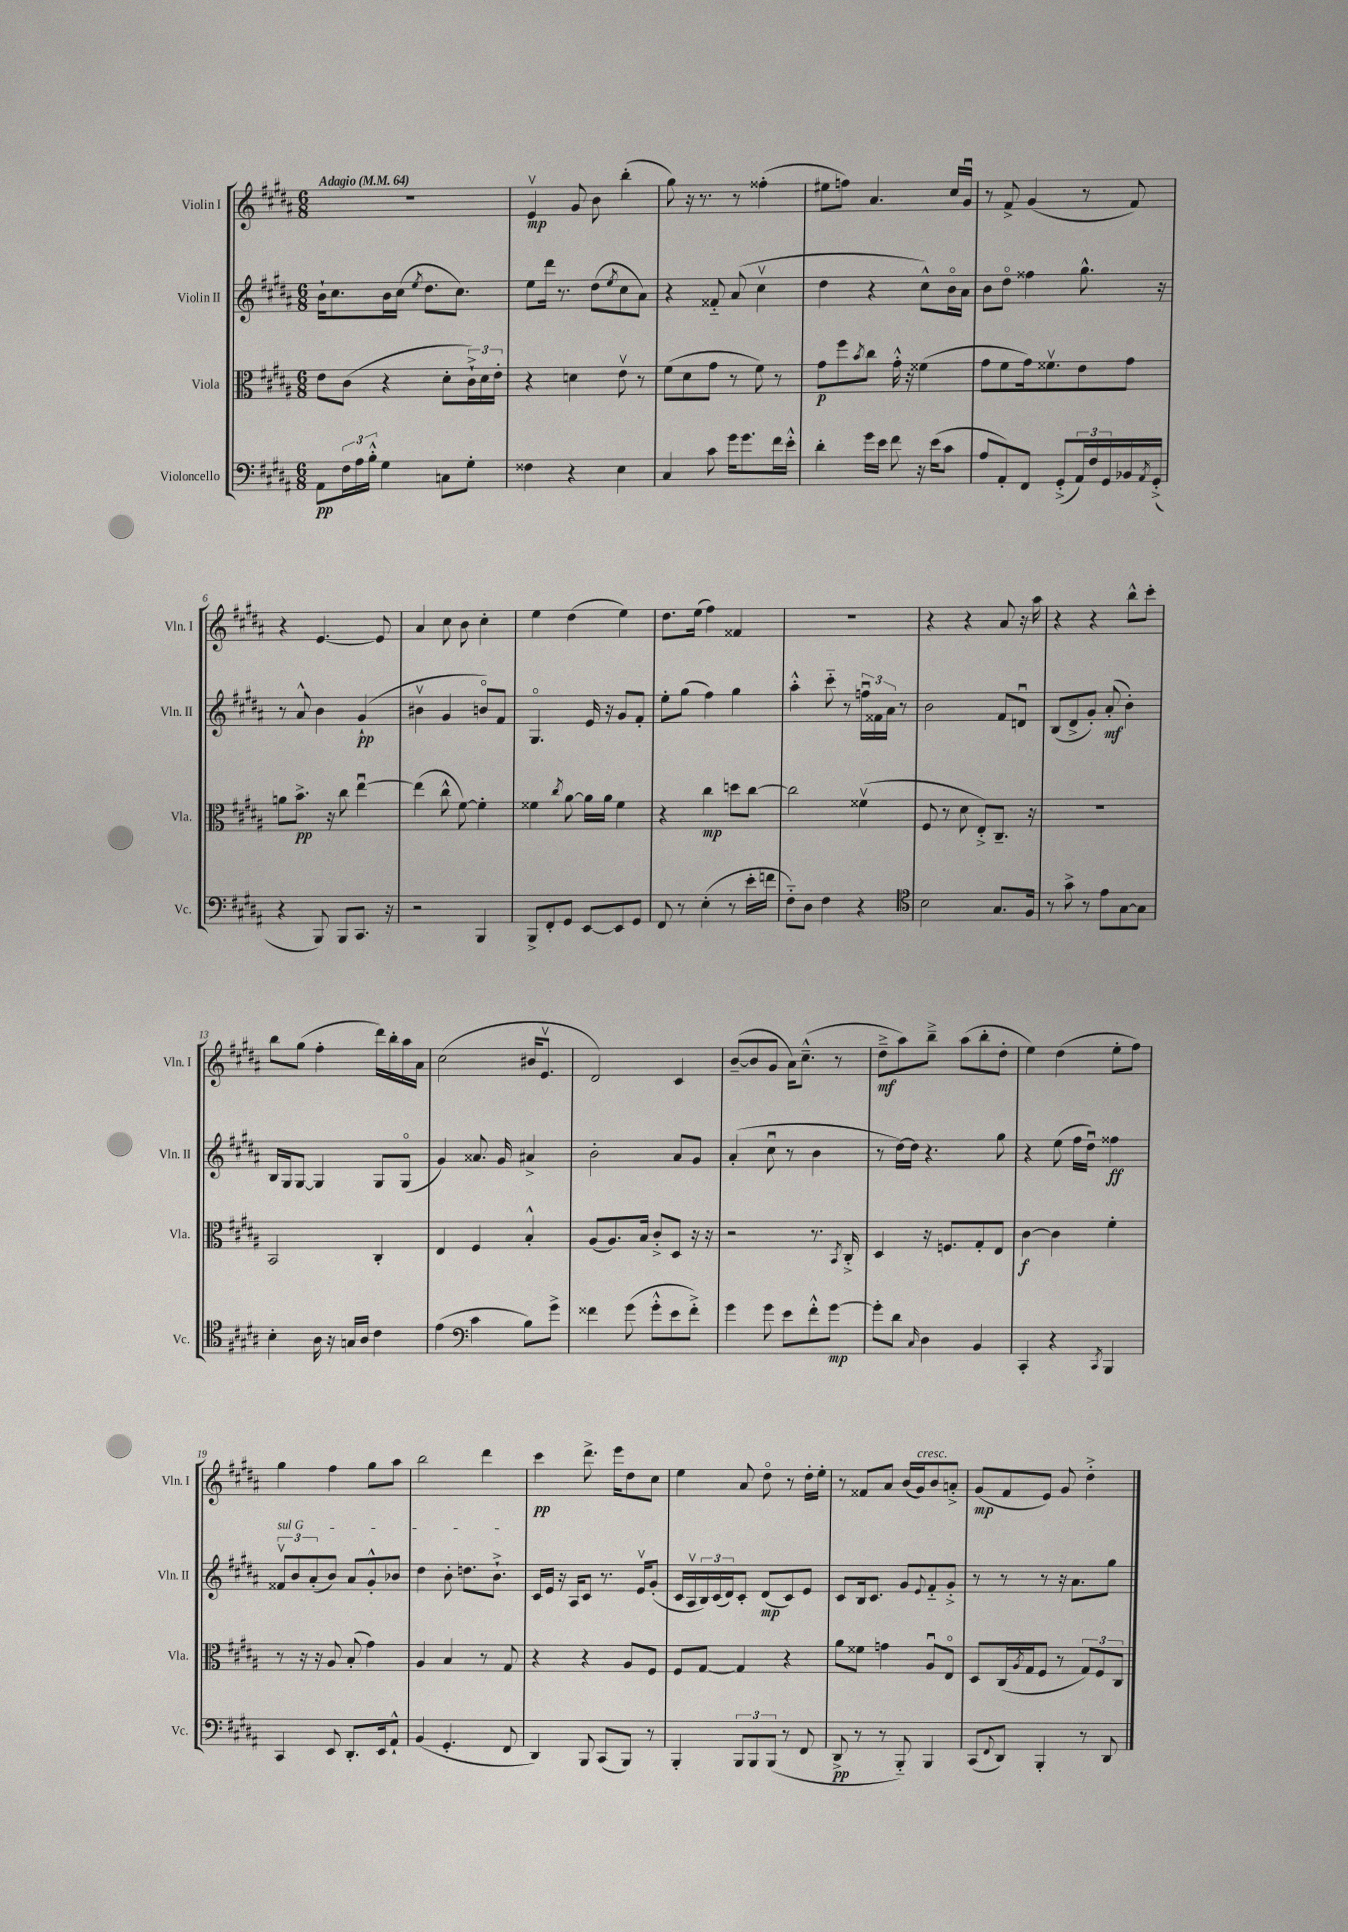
<<
\new StaffGroup <<
\new Staff = "s0" \with { instrumentName = "Violin I" shortInstrumentName = "Vln. I" } {
    \clef treble \key b \major \numericTimeSignature \time 6/8 \tempo "Adagio" 4 = 64
    R2. |
    e'4\upbow\mp gis'8 b'8 b''4-.( |
    gis''8) r16 r8. r8 fisis''4-.( |
    eis''8 f''8) ais'4. cis''16 gis'16\downbow |
    r8 fis'8-> gis'4( r8 fis'8) |
    r4 e'4.~ e'8 |
    ais'4 cis''8 b'8 cis''4-. |
    e''4 dis''4( e''4) |
    dis''8. e''16( fis''4) fisis'4 |
    R2. |
    r4 r4 ais'8 r16 ais''16 |
    r4 r4 b''8-^ cis'''8-. |
    b''8 gis''8( fis''4-. dis'''16) b''16-. ais''16 ais'16 |
    cis''2( bis'16 e'8.\upbow |
    dis'2) cis'4 |
    b'8~--( b'8 gis'8 ais'16) cis''8.---^( r8 |
    dis''8--->\mf ais''8) b''8---> ais''8( b''8-. dis''8-. |
    e''4) dis''4( e''8-. fis''8) |
    gis''4 fis''4 gis''8 ais''8 |
    b''2 dis'''4 |
    cis'''4\pp dis'''8.-> e'''16 dis''8 cis''8 |
    e''4 ais'8 dis''8\flageolet r8 dis''16-. e''16-. |
    r8 fisis'8 ais'8 b'16( gis'16^\markup { \italic "cresc." }) b'8 a'8-.-> |
    gis'8\mp( fis'8 e'8) gis'8 dis''4-.-> \bar "|." |
}
\new Staff = "s1" \with { instrumentName = "Violin II" shortInstrumentName = "Vln. II" } {
    \clef treble \key b \major \numericTimeSignature \time 6/8
    b'16-! cis''8. b'16 cis''16( \acciaccatura { e''8 } dis''8. cis''8.) |
    e''8 dis'''16 r8. dis''8( \acciaccatura { e''8 } cis''8 ais'8) |
    r4 fisis'8-_ ais'8( cis''4\upbow |
    dis''4 r4 cis''8-^) b'16\flageolet ais'16 |
    b'8 dis''8\flageolet fisis''4 gis''8.-^ r16 |
    r8 ais'8-^ b'4 gis'4-!\pp( |
    bis'4\upbow gis'4 b'8\flageolet) fis'8 |
    gis4.\flageolet e'16 r16 gis'8 fis'8-. |
    e''8-. gis''8( fis''4) gis''4 |
    ais''4-.-^ cis'''8-_ r8 \tuplet 3/2 { f''16\downbow fisis'16 ais'16 } r8 |
    b'2 fis'8 d'8\downbow |
    b8( dis'8-> gis'8-.) ais'8-.\mf( b'4-.) |
    b16 gis16 gis8~ gis4 gis8 gis8\flageolet( |
    gis'4) aisis'8. gis'16 ais'4-> |
    b'2-. ais'8 gis'8 |
    ais'4-.( cis''8\downbow r8 b'4 |
    r8 dis''16~) dis''16 r4. gis''8 |
    r4 e''8( fis''16 dis''16\downbow) fisis''4\ff |
    \tuplet 3/2 { \once \override TextSpanner.bound-details.left.text = \markup { \italic "sul G" } fisis'8\upbow\startTextSpan b'8 ais'8-.( } b'8) ais'8 gis'8-.-^ bes'8 |
    dis''4 b'8-. d''8. b'8.-!->\stopTextSpan |
    cis'16 e'16 r16 ais16 cis'8 r8. e'16\upbow gis'8-.( |
    cis'16 ais16\upbow \tuplet 3/2 { b16) cis'16( dis'16) } cis'8-. dis'8\mp( cis'8) e'8 |
    cis'8 b16 cis'8. gis'8 \appoggiatura { e'8 } fis'8-_ gis'8-.-> |
    r8 r8 r8 r16 ais'8. gis''8 \bar "|." |
}
\new Staff = "s2" \with { instrumentName = "Viola" shortInstrumentName = "Vla." } {
    \clef alto \key b \major \numericTimeSignature \time 6/8
    e'8 cis'8( r4 dis'8-. \tuplet 3/2 { cis'16-!->) dis'16 e'16-. } |
    r4 d'4 e'8\upbow r8 |
    fis'8( dis'8 gis'8 r8 fis'8) r8 |
    gis'8\p fis''8 \acciaccatura { b'8 } cis''8 gis'16-.-^ r16 fisis'4( |
    gis'8 fis'8 gis'16) fisis'8.\upbow e'8 gis'8 |
    a'8 b'8.->\pp r16 cis''8 e''4~\downbow |
    e''4( cis''8-^ fis'8~) fis'4-. |
    fisis'4 \acciaccatura { cis''8 } ais'8~ ais'16 ais'16 fisis'4 |
    r4 cis''4\mp d''8 cis''8~ |
    cis''2 fisis'4\upbow( |
    fis8 r8 dis'8 e8-.->) cis8.-- r16 |
    R2. |
    b,2 cis4-. |
    e4 fis4 b4-.-^ |
    ais8( ais8.) b16 cis'8-.-> dis8 r16 r16 |
    r2 r8. \acciaccatura { b,8 } cis16-.-> |
    dis4 r16 f8. gis8-. e8 |
    cis'4~\f cis'4 fis'4-. |
    r8 r16 r16 ais8 b8-.( gis'4) |
    ais4 b4 r8 gis8 |
    r4 r4 ais8 fis8 |
    fis8 gis8~ gis4 r4 |
    ais'8 fisis'8 g'4 ais8\downbow e8\flageolet |
    dis8 cis16( \acciaccatura { ais8 } gis16 fis8 r8 \tuplet 3/2 { gis8) fis8 cis8 } \bar "|." |
}
\new Staff = "s3" \with { instrumentName = "Violoncello" shortInstrumentName = "Vc." } {
    \clef bass \key b \major \numericTimeSignature \time 6/8
    ais,8\pp \tuplet 3/2 { fis16 ais16 b16-.-^ } gis4 c8 gis8-. |
    fisis4 r4 e4 |
    cis4 cis'8 gis'16 gis'8. fis'16 e'16-.-^ |
    dis'4-. gis'16 e'16 fis'8 r16 e'16( cis'8 |
    ais8 ais,8-.) fis,8 gis,8-.->( \tuplet 3/2 { ais,16) fis16 gis,16 } bes,16 \acciaccatura { ais,8 } gis,16-.->( |
    r4 b,,8) b,,8 cis,8. r16 |
    r2 b,,4 |
    b,,8-> fis,8-. gis,8 e,8~ e,8 gis,8 |
    fis,8 r8 e4-.( r8 e'16-. f'16 |
    fis8-_) dis8 fis4 r4 |
    \clef tenor b2 gis8. fis16 |
    r8 gis'8-> r8 e'8 gis8~ gis8 |
    b4-. ais16 r16 g16 ais16 cis'4 |
    e'4( \clef bass cis'4 b8) gis'8-> |
    fisis'4 gis'8( gis'8-.-^ e'8 fisis'8-.->) |
    gis'4 gis'8 e'8 fis'8-.-^ gis'8~\mp |
    gis'8-. dis'8 \grace { cis16 } dis4 b,4 |
    cis,4-. r4 \acciaccatura { cis,8 } b,,4 |
    cis,4 e,8 dis,8.-. e,16 ais,8-!-^ |
    b,4( gis,4.-. fis,8 |
    dis,4) b,,8 cis,8( b,,8) r8 |
    b,,4-. \tuplet 3/2 { b,,8 b,,8 b,,8( } r8 fis,8 |
    dis,8->\pp r8 r8 b,,8-_) b,,4 |
    cis,8( \appoggiatura { fis,8 } dis,8) b,,4-. r8 dis,8 \bar "|." |
}
>>
>>
